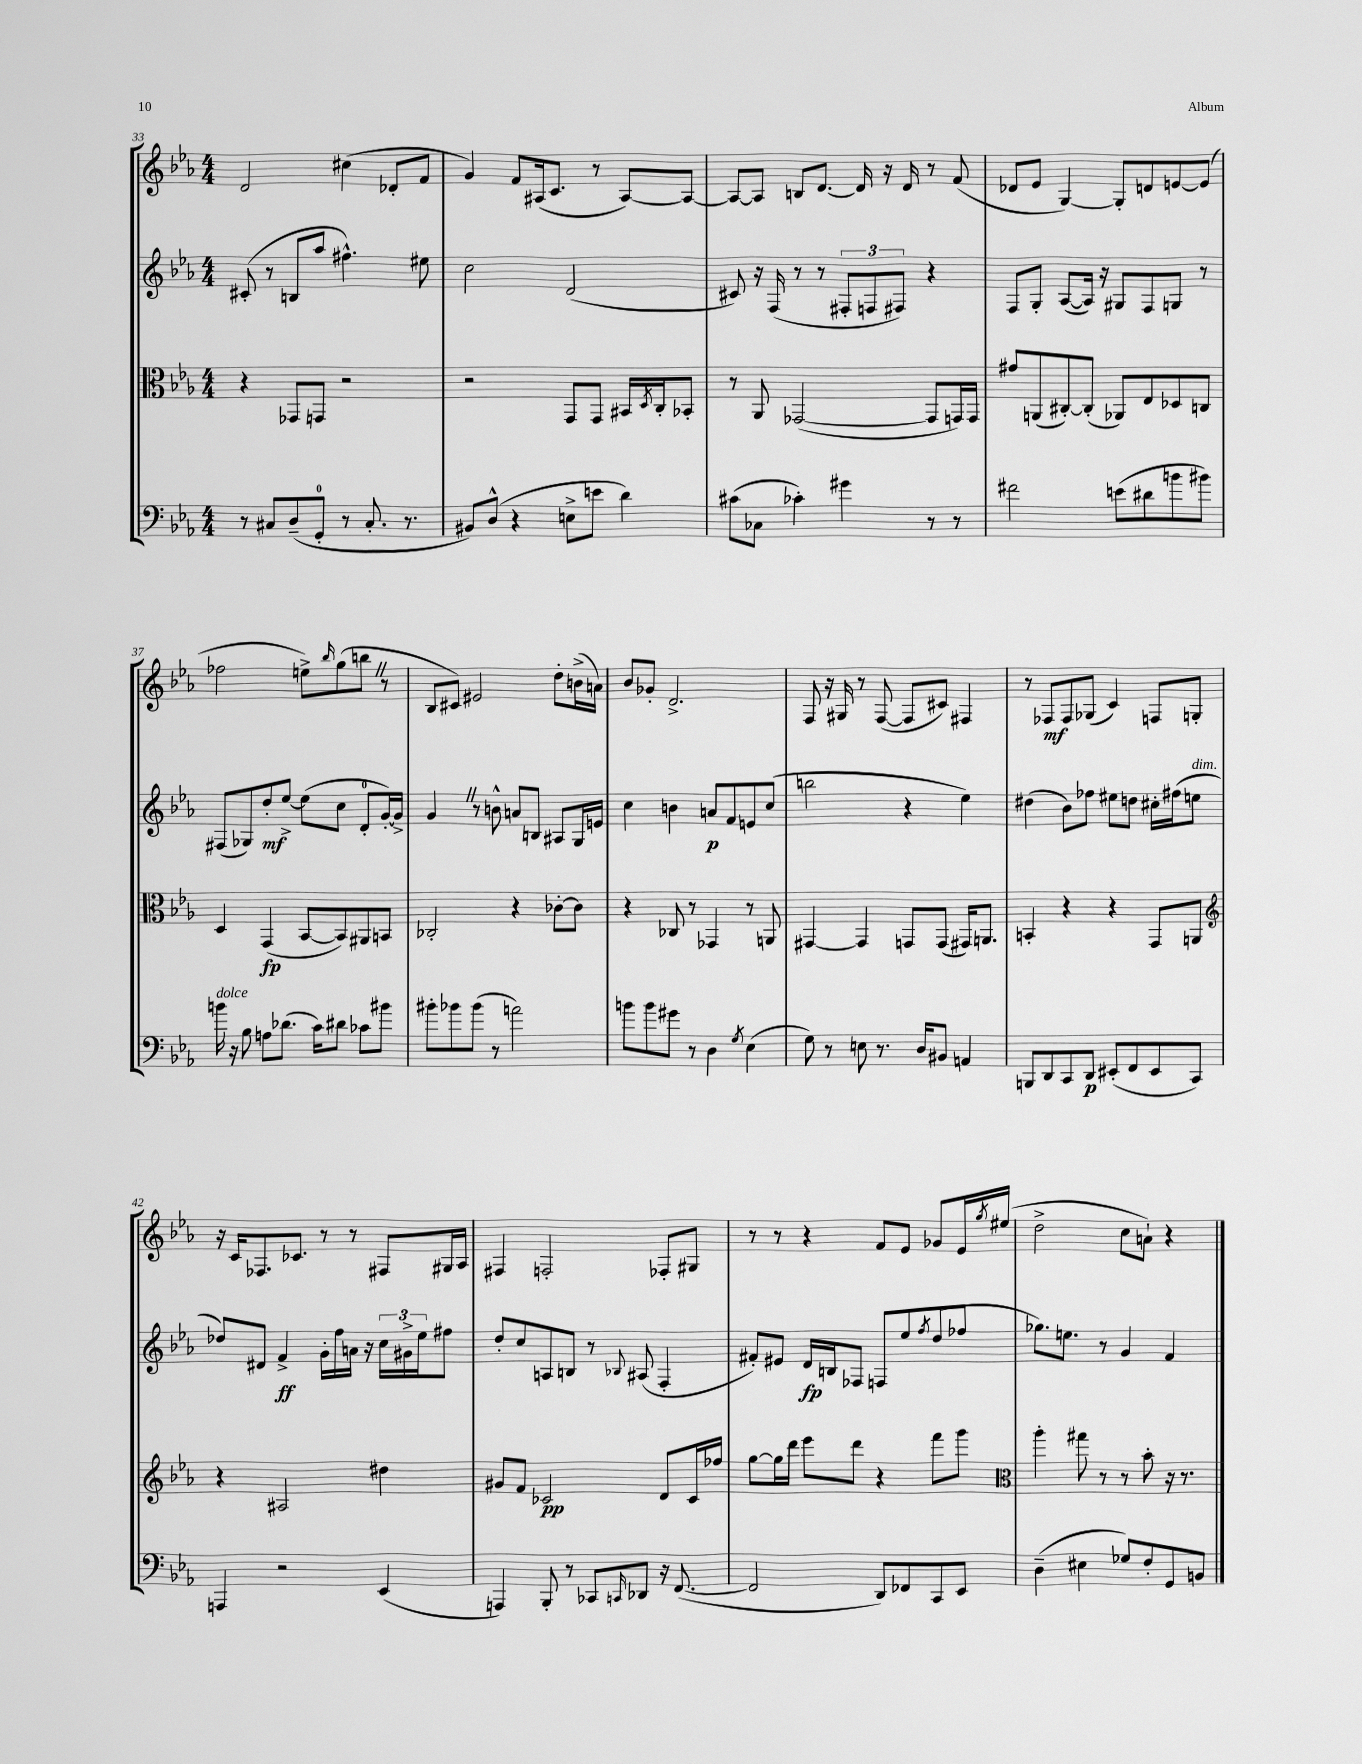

**kern	**dynam	**kern	**dynam	**kern	**dynam	**kern	**dynam
*part4	*part4	*part3	*part3	*part2	*part2	*part1	*part1
*staff4	*staff4	*staff3	*staff3	*staff2	*staff2	*staff1	*staff1
*clefF4	*	*clefC3	*	*clefG2	*	*clefG2	*
*k[b-e-a-]	*	*k[b-e-a-]	*	*k[b-e-a-]	*	*k[b-e-a-]	*
*M4/4	*	*M4/4	*	*M4/4	*	*M4/4	*
=33	=33	=33	=33	=33	=33	=33	=33
8r	.	4r	.	(8c#X'/	.	2d/	.
8C#X/L	.	.	.	8r	.	.	.
(8D~/	.	8GG-X/L	.	8Bn/L	.	.	.
8GG'/J	.	8GGn/J	.	8aa-/J	.	.	.
8r	.	2r	.	4.ff#X^^\)	.	(4cc#X\	.
8.C#'/	.	.	.	.	.	.	.
.	.	.	.	.	.	8d-X'/L	.
8.r	.	.	.	.	.	.	.
.	.	.	.	8ee#X\	.	8f/J	.
=34	=34	=34	=34	=34	=34	=34	=34
8BB#X/L)	.	2r	.	2cc\	.	4g/)	.
(8D^^/J	.	.	.	.	.	.	.
4r	.	.	.	.	.	8f/L	.
.	.	.	.	.	.	(16A#X/k	.
.	.	.	.	.	.	8.c/J	.
8En^\L	.	8GG/L	.	(2d/	.	.	.
8en\J	.	8GG/J	.	.	.	8r	.
4d\)	.	16BB#X/LL	.	.	.	[8A#/L)	.
.	.	8qD/	.	.	.	.	.
.	.	16C'/J	.	.	.	.	.
.	.	8BB-X'/J	.	.	.	8A#/J_	.
=35	=35	=35	=35	=35	=35	=35	=35
(8c#X\L	.	8r	.	8c#X/)	.	8A#/L_	.
8C-X\J	.	8AA-/	.	16r	.	8A#/J]	.
.	.	.	.	(16F/	.	.	.
4c-X'\)	.	([2GG-X/	.	8r	.	8Bn/L	.
.	.	.	.	8r	.	[8.d/J	.
4g#X\	.	.	.	12F#X'/L	.	.	.
.	.	.	.	.	.	16d/]	.
.	.	.	.	12Fn/	.	.	.
.	.	.	.	.	.	16r	.
.	.	.	.	12F#X/J)	.	.	.
.	.	.	.	.	.	16d/	.
8r	.	8GG-/L]	.	4r	.	8r	.
8r	.	16GGn/L)	.	.	.	(8f/	.
.	.	16GG/JJ	.	.	.	.	.
=36	=36	=36	=36	=36	=36	=36	=36
2f#X\	.	8g#X/L	.	8F/L	.	8d-X/L	.
.	.	(8AAn/	.	8G'/J	.	8e-/J	.
.	.	[8C#X'/)	.	([8A-/L	.	[4G/)	.
.	.	(8C#'/J]	.	16A-/Jk])	.	.	.
.	.	.	.	16r	.	.	.
(8en\L	.	8AA-X/L)	.	8G#X/L	.	8G'/L]	.
8d#X\	.	8E-/	.	8F/	.	8dn/	.
8bn\	.	8D-X/	.	8Gn/J	.	[8en/	.
8b#X\J)	.	8Cn/J	.	8r	.	(8e/J]	.
!!LO:LB:g=z
=37	=37	=37	=37	=37	=37	=37	=37
!LO:TX:a:i:t=dolce	!	!	!	!	!	!	!
16bn\	.	4D/	.	(8F#X/L	.	2ff-X\	.
16r	.	.	.	.	.	.	.
8B-\	.	.	.	8G-X/)	.	.	.
8An\L	.	(4GG/	fp	8dd'/	mf	.	.
(8.d-X\J	.	.	.	[8ee-^/J	.	.	.
.	.	[8BB-/L	.	(8ee-\L]	.	8een^\L)	.
16c\KL)	.	.	.	.	.	.	.
.	.	.	.	.	.	16qqbb-/	.
8d#X\J	.	8BB-/])	.	8cc\J	.	(8gg\	.
8c-X\L	.	8AA#X/	.	8d'/L	.	8bbnZ\J	.
8b#X\J	.	8BBn/J	.	[16g'/L)	.	8r	.
.	.	.	.	16g^/JJ]	.	.	.
=38	=38	=38	=38	=38	=38	=38	=38
8b#X'\L	.	2C-X'/	.	4gZ/	.	8B-/L	.
8b-X\	.	.	.	.	.	8c#X/J)	.
(8b-\J	.	.	.	8r	.	2e#X/	.
8r	.	.	.	8bn^^\	.	.	.
2an\)	.	4r	.	8an/L	.	.	.
.	.	.	.	8Bn/J	.	.	.
.	.	[8c-X'\L	.	8A#X/L	.	8dd'\L	.
.	.	8c-\J]	.	16G/L	.	(16bn^\L	.
.	.	.	.	16en/JJ	.	16an\JJ)	.
=39	=39	=39	=39	=39	=39	=39	=39
8bn\L	.	4r	.	4cc\	.	8b-/L	.
8b\	.	.	.	.	.	8g-X'/J	.
8g#X\J	.	8C-X/	.	4bn\	.	2.d^/	.
8r	.	8r	.	.	.	.	.
4D\	.	4GG-X/	.	8an/L	p	.	.
.	.	.	.	8f/	.	.	.
8qG/	.	.	.	.	.	.	.
(4E-\	.	8r	.	8en/	.	.	.
.	.	8AAn/	.	(8cc/J	.	.	.
=40	=40	=40	=40	=40	=40	=40	=40
8G\)	.	[4GG#X/	.	2bbn\	.	8F/	.
8r	.	.	.	.	.	16r	.
.	.	.	.	.	.	16G#X/	.
8En\	.	4GG#/]	.	.	.	8r	.
8.r	.	.	.	.	.	([8F/	.
.	.	8GGn/L	.	4r	.	8F/L]	.
16D/KL	.	.	.	.	.	.	.
8BB#X/J	.	(8GG/J	.	.	.	8c#X/J)	.
4AAn/	.	16GG#X/KL)	.	4ee-\)	.	4F#X/	.
.	.	8.AAn/J	.	.	.	.	.
=41	=41	=41	=41	=41	=41	=41	=41
8BBBn/L	.	4BBn'/	.	(4dd#X\	.	8r	.
8DD/	.	.	.	.	.	8F-X/L	mf
8CC/	.	4r	.	8b-\L)	.	8F-/	.
8DD/J	p	.	.	8ff-X\J	.	(8G-X/J	.
(8EE#X'/L	.	4r	.	8ee#X\L	.	4c/)	.
8FF/	.	.	.	8ddn\J	.	.	.
8EE#/	.	8GG/L	.	16cc#X'\LL	.	8Fn/L	.
.	.	.	.	(16ff#X\J	.	.	.
!	!	!	!	!LO:TX:a:i:t=dim.	!	!	!
8CC/J)	.	8AAn/J	.	8een\J	.	8Gn'/J	.
!!LO:LB:g=z
=42	=42	=42	=42	=42	=42	=42	=42
*	*	*clefG2	*	*	*	*	*
4AAAn/	.	4r	.	8dd-X/L)	.	16r	.
.	.	.	.	.	.	16c/KL	.
.	.	.	.	8d#X/J	.	8.F-X/	.
2r	.	2A#X/	.	4f^/	ff	.	.
.	.	.	.	.	.	8.c-X/J	.
.	.	.	.	16g'\LL	.	8r	.
.	.	.	.	16ff\	.	.	.
.	.	.	.	16an\JJ	.	8r	.
.	.	.	.	16r	.	.	.
(4EE-/	.	4dd#X\	.	24cc\LL	.	8F#X/L	.
.	.	.	.	24g#X^\	.	.	.
.	.	.	.	24ee-\J	.	.	.
.	.	.	.	8ff#X\J	.	16G#X/L	.
.	.	.	.	.	.	16A-/JJ	.
=43	=43	=43	=43	=43	=43	=43	=43
4AAAn/)	.	8g#X/L	.	8dd'/L	.	4F#X/	.
.	.	8f/J	.	8cc/	.	.	.
8BBB-'/	.	2c-X/	pp	8An/	.	2Fn'/	.
8r	.	.	.	8Bn/J	.	.	.
8CC-X/L	.	.	.	8r	.	.	.
16qqCCn/	.	.	.	8qqB-X/	.	.	.
8DD-X/J	.	.	.	(8A#X/	.	.	.
16r	.	8d/L	.	4F'/	.	8F-X'/L	.
([8.FF/	.	.	.	.	.	.	.
.	.	16c-/L	.	.	.	8G#X/J	.
.	.	16ff-X/JJ	.	.	.	.	.
=44	=44	=44	=44	=44	=44	=44	=44
2FF/]	.	[8gg\L	.	8f#X'/L)	.	8r	.
.	.	16gg\L]	.	8e#X/J	.	8r	.
.	.	16ddd\JJ	.	.	.	.	.
.	.	8eee-\L	.	16d/LL	fp	4r	.
.	.	.	.	16Bn/J	.	.	.
.	.	8ddd\J	.	8F-X/J	.	.	.
8DD/L)	.	4r	.	8Fn/L	.	8f/L	.
8FF-X/	.	.	.	8ee-/	.	8e-/J	.
.	.	.	.	8qff/	.	.	.
8CC/	.	8fff\L	.	(8dd/	.	8g-X/L	.
8EE-/J	.	8ggg\J	.	8ff-X/J	.	16e-/L	.
.	.	.	.	.	.	8qgg/	.
.	.	.	.	.	.	(16ee#X/JJ	.
=45	=45	=45	=45	=45	=45	=45	=45
*	*	*clefC3	*	*	*	*	*
(4D~\	.	4aa-'\	.	8.gg-X\L)	.	2dd^\	.
.	.	.	.	8.een\J	.	.	.
4E#X\	.	8gg#X\	.	.	.	.	.
.	.	8r	.	8r	.	.	.
8G-X/L)	.	8r	.	4g/	.	8cc\L	.
8F'/	.	8b-'\	.	.	.	8an`\J)	.
8GG/	.	16r	.	4f/	.	4r	.
.	.	8.r	.	.	.	.	.
8BBn/J	.	.	.	.	.	.	.
==	==	==	==	==	==	==	==
*-	*-	*-	*-	*-	*-	*-	*-
